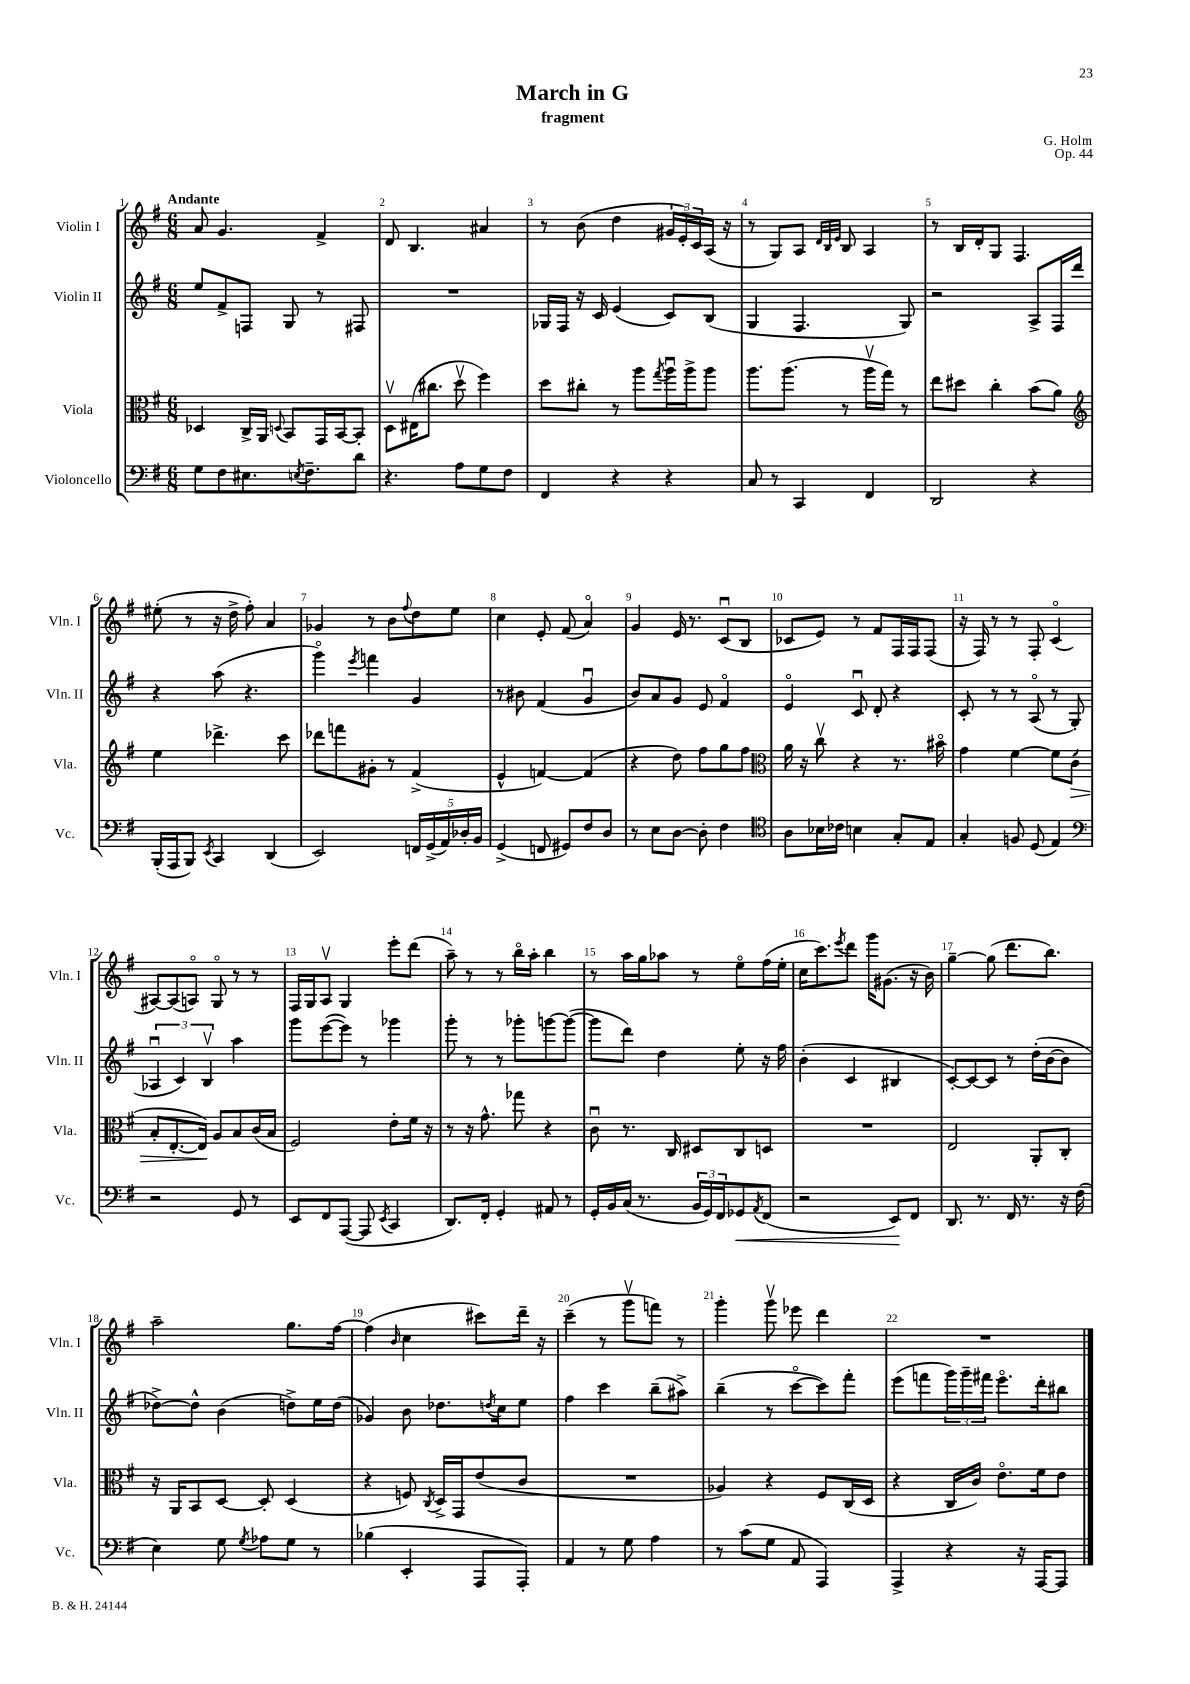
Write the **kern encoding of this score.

**kern	**kern	**kern	**kern
*staff4	*staff3	*staff2	*staff1
*clefF4	*clefC3	*clefG2	*clefG2
*k[f#]	*k[f#]	*k[f#]	*k[f#]
*M6/8	*M6/8	*M6/8	*M6/8
8G	4D-	8ee	8a
8F#	.	8f#^	4.g
8.E#	16C^	8F	.
.	16AA	.	.
.	8qqD	.	.
.	8BB	8G	.
8qE	.	.	.
8.F#~	.	.	.
.	16GG	8r	4f#^
.	[16BB	.	.
8d	8BB']	8F#	.
=	=	=	=
4.r	8Dv	2.r	8d
.	(16E#	.	4.B
.	8.cc#	.	.
8A	8ddv	.	.
8G	4ff#)	.	4a#
8F#	.	.	.
=	=	=	=
4FF#	8dd	16G-	8r
.	.	16F#	.
.	8cc#'	16r	(8b
.	.	16c	.
4r	8r	(4e	4dd
.	8aa	.	.
.	8qgg	.	.
4r	16aau	8c)	24g#
.	.	.	24e')
.	16aa^	.	.
.	.	.	24c
.	8aa	(8B	(16A
.	.	.	16r
=	=	=	=
8C	8.aa	4G	8r
8r	.	.	8G)
.	(8.aa	.	.
4CC	.	4.F#	8A
.	.	.	32qqd
.	.	.	32qqB
.	.	.	32qqe
.	8r	.	8B
4FF#	16aav	.	4A
.	16gg)	.	.
.	8r	8G)	.
=	=	=	=
2DD	8ee	2r	8r
.	8dd#	.	16B
.	.	.	16d'
.	4cc'	.	8G
.	.	.	4.F#
4r	(8b	8A^	.
.	8a)	16F#	.
.	.	16ddd	.
=	=	=	=
*	*clefG2	*	*
(16BBB'	4ee	4r	(8ee#'
16AAA	.	.	.
8BBB)	.	.	8r
8qEE	.	.	.
4CC	4.ddd-^	(8aa	16r
.	.	.	16dd^
.	.	4.r	8ff#')
(4DD	.	.	4a
.	8ccc	.	.
=	=	=	=
2EE)	8ddd-	4gggo)	4g-
.	8fff	.	.
.	.	8qeee	.
.	8g#'	4fff	8r
.	8r	.	8b
.	.	.	8qqff#
20FF	(4f#^	4g	8dd
(20GG^	.	.	.
20AA)	.	.	.
.	.	.	8ee
20D-'	.	.	.
20BB	.	.	.
=	=	=	=
(4GG^	4e^^	8r	4cc
.	.	8b#	.
8FF	[4f)	(4f#	8e'
8GG#)	.	.	(8f#
8F#	(4f]	4gu	4ao)
8D	.	.	.
=	=	=	=
8r	4r	8b)	4g
8E	.	8a	.
[8D	8dd)	8g	16e
.	.	.	8.r
8D']	8ff#	8e	.
4F#	8gg	4f#o	(8cu
.	8ff#	.	8B
=	=	=	=
*clefC4	*clefC3	*	*
8A	16a	4eo	8c-
.	16r	.	.
16B-	8ccv	.	8e)
16c-	.	.	.
4B	4r	8cu	8r
.	.	8d'	8f#
8G'	8.r	4r	16F#
.	.	.	16F#
8E	.	.	(8F#
.	16b#o	.	.
=	=	=	=
4G'	4g	8c'	16r
.	.	.	16F#)
.	.	8r	8r
8F	[4f#	8r	8r
(8D	.	(8Ao	8F#'
4E)	8f#]	8r	(4co
.	(8c'	8G'	.
=	=	=	=
*clefF4	*	*	*
2r	8B'	6A-u	[8A#)
.	[8.E'	.	(8A#]
.	.	6c)	.
.	.	.	8Ao)
.	16E])	.	.
.	.	6Bv	.
.	8A	.	8Go
8GG	8B	4aa	8r
8r	(16c	.	8r
.	16B	.	.
=	=	=	=
8EE	2F#)	8ggg	16F#
.	.	.	16G
8FF#	.	([8eee	8Av
([8AAA	.	8eee])	4G
8AAA]	.	8r	.
8qEE	.	.	.
4CC	8e'	4ggg-	8eee'
.	16f#	.	(8ddd
.	16r	.	.
=	=	=	=
8.DD)	8r	8ggg'	8aa~)
.	16r	8r	8r
16FF#'	8.g^^	.	.
4GG'	.	8r	8r
.	8gg-	8ggg-'	16bbo
.	.	.	16aa'
8AA#	4r	[8ggg	4bb
8r	.	(8ggg_	.
=	=	=	=
16GG'	8cu	8ggg]	8r
16BB	.	.	.
(16C	8.r	8ddd)	16aa
8.r	.	.	16gg
.	.	4dd	8aa-
.	16C	.	.
24BB	8D#	.	8r
24GG)	.	.	.
24FF#	.	.	.
8GG-	8C	8ee'	8eeo
8qAA	.	.	.
(8FF#	8D	16r	(16ff#
.	.	16ff#	16ee'
=	=	=	=
2r	2.r	(4b'	16cc
.	.	.	8.ccc)
.	.	.	8qeee
.	.	4c	8ddd
.	.	.	16ggg
.	.	.	(8.g#
8EE)	.	4B#	.
8FF#	.	.	16r
.	.	.	16b)
=	=	=	=
8.DD	2E	[8c')	[4gg~
.	.	8c_	.
8.r	.	.	.
.	.	8c]	(8gg]
16FF#	.	8r	8.ddd
8.r	.	.	.
.	8AA'	(16dd'	.
.	.	[16b	8.bb)
16r	8C'	8b]	.
(16F#	.	.	.
=	=	=	=
4E)	16r	[8dd-^)	2aa~
.	16AA	.	.
.	8BB	8dd-^^]	.
8G	[8D	(4b	.
8qG	.	.	.
8A-	8D']	.	.
8G	(4D	8dd^)	8.gg
8r	.	16ee	.
.	.	(16dd	[16ff#
=	=	=	=
(4B-	4r	4g-)	(4ff#]
.	.	.	16qqb
4EE'	8F)	8b	4cc
.	8qC	.	.
.	16D^	8.dd-	.
.	16GG	.	.
8AAA	(8e	.	8ccc#)
.	.	8qdd	.
.	.	16cc	.
8AAA')	8c	8ee	16ddd~
.	.	.	16r
=	=	=	=
4AA	2.r	4ff#	(4ccc~
8r	.	4ccc	8r
8G	.	.	8gggv
4A	.	(8bb~	8fff)
.	.	8aa#^)	8r
=	=	=	=
8r	4A-)	(4bb~	4ggg'
(8c	.	.	.
8G	4r	8r	8gggv
8AA	.	[8ccco	8eee-
4AAA)	8F#	8ccc])	4ddd
.	(16C	8fff#'	.
.	16D	.	.
=	=	=	=
4AAA^	4r	(8eee	2.r
.	.	8fff	.
4r	16C	24ggg)	.
.	.	24ggg~	.
.	16c)	.	.
.	.	24fff#	.
.	8.eo	8.eeeo	.
16r	.	.	.
[16AAA	16f#	16ddd'	.
8AAA]	8e	8bb#	.
==	==	==	==
*-	*-	*-	*-
